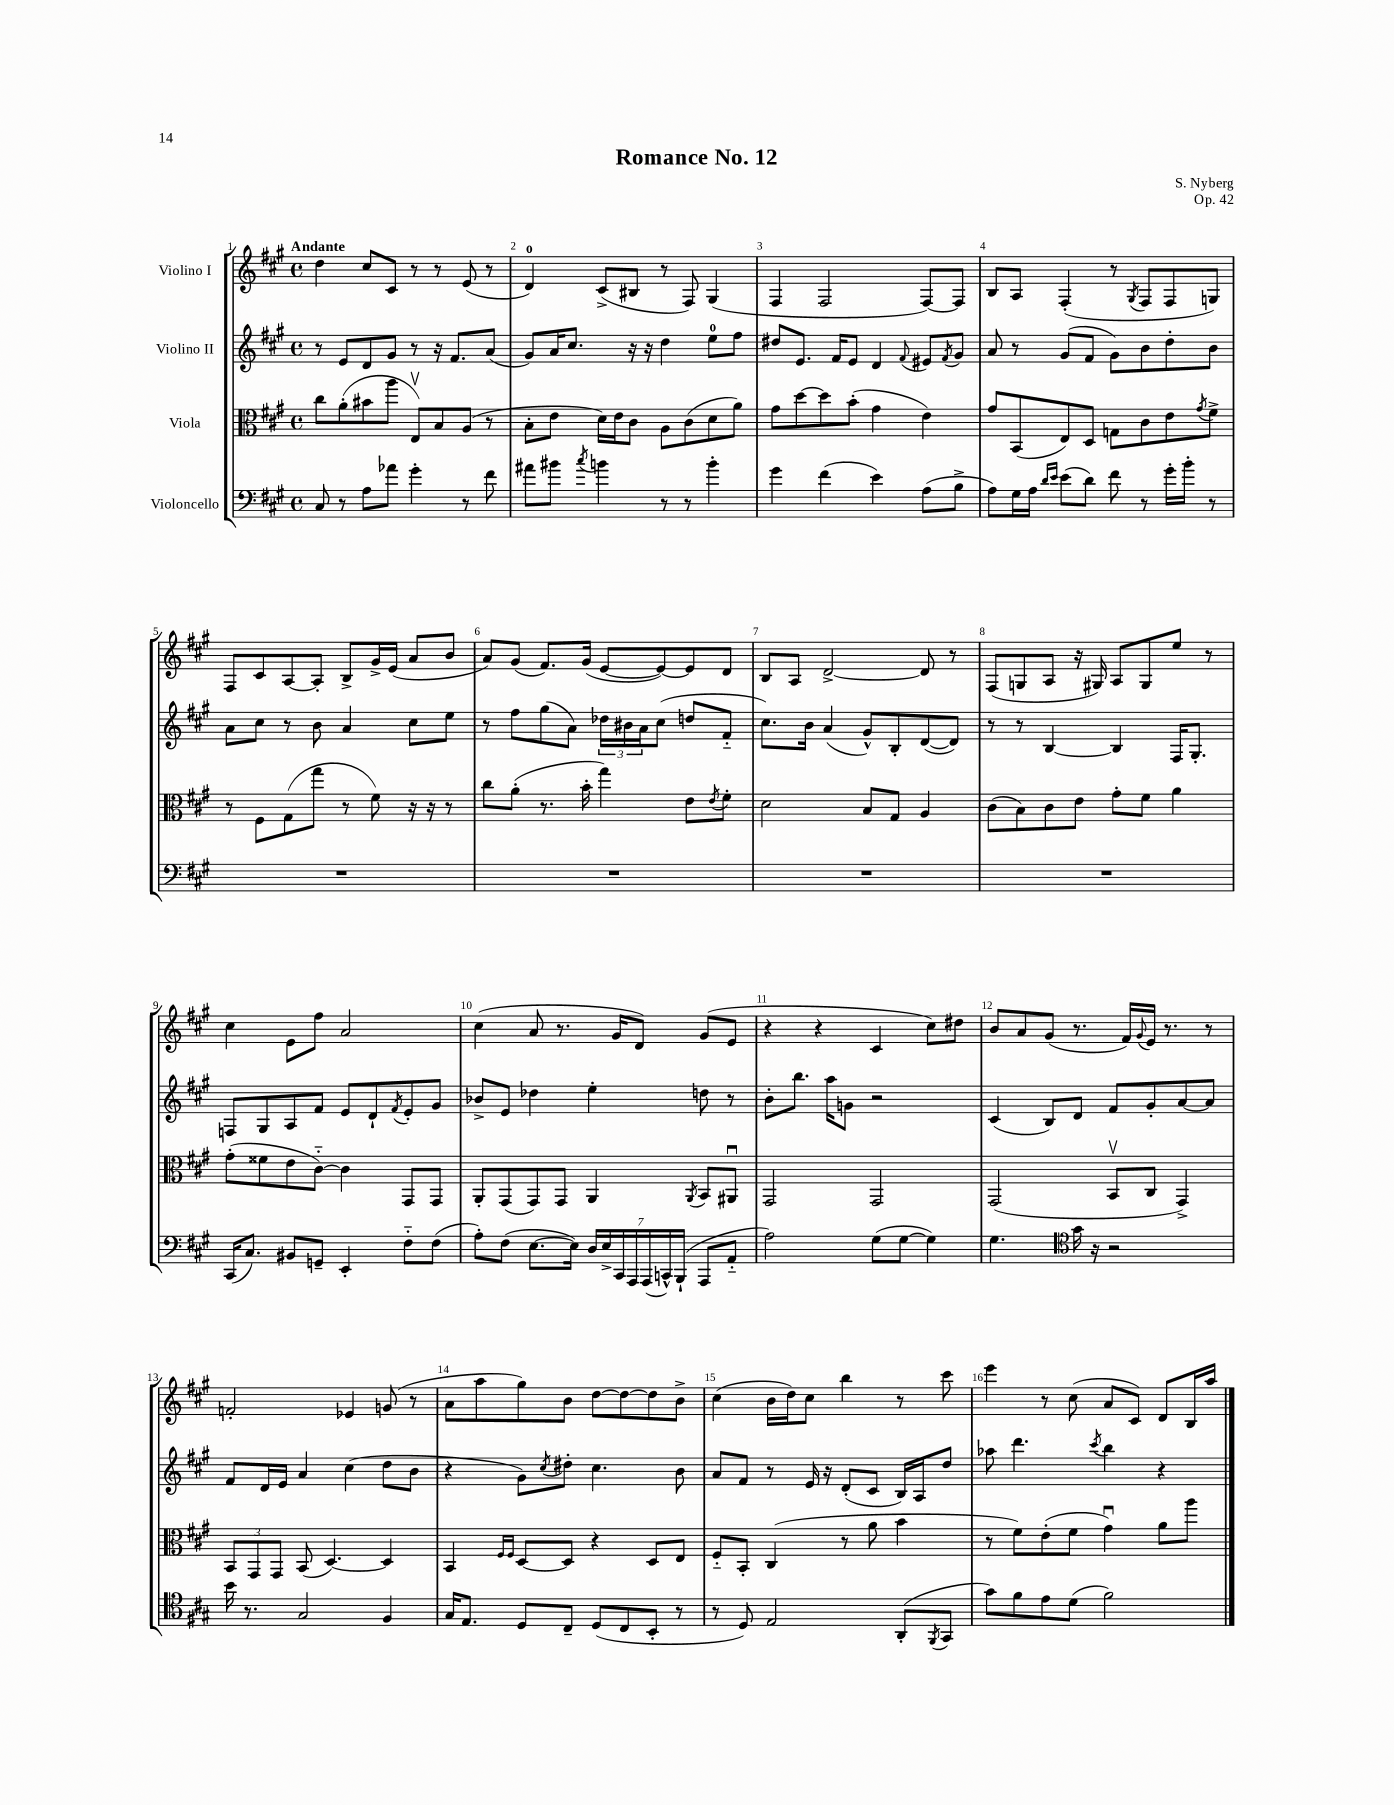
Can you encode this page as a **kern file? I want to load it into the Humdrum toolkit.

**kern	**kern	**kern	**kern
*staff4	*staff3	*staff2	*staff1
*clefF4	*clefC3	*clefG2	*clefG2
*k[f#c#g#]	*k[f#c#g#]	*k[f#c#g#]	*k[f#c#g#]
*M4/4	*M4/4	*M4/4	*M4/4
*met(c)	*met(c)	*met(c)	*met(c)
8C#	8cc#	8r	4dd
8r	(8a'	8e	.
8A	8b#	8d	8cc#
8a-	8aa	8g#	8c#
4g#'	8Ev)	8r	8r
.	8B	16r	8r
.	.	8.f#	.
8r	(8A	.	(8e
8f#	8r	(8a	8r
=	=	=	=
8a#	8B'	8g#)	4d)
8b#	8e	16a	.
.	.	8.cc#	.
8qcc#	.	.	.
4b	16d)	.	(8c#^
.	16e	.	.
.	8c#	16r	8B#
.	.	16r	.
8r	8A	4dd	8r
8r	(8c#	.	8F#)
4b'	8d	8ee	(4G#
.	8a)	8ff#	.
=	=	=	=
4g#	8g#	8dd#	4F#
.	[8dd	8.e	.
(4f#	8dd]	.	2F#
.	.	16f#	.
.	(8b'	8e	.
4e)	4g#	4d	.
.	.	8qqf#	.
(8A	4e)	8e#	[8F#)
.	.	8qf#	.
8B^	.	8g#	8F#]
=	=	=	=
8A)	8g#	8a	8B
16G#	(8BB	8r	8A
16A	.	.	.
16qqd	.	.	.
16qqe	.	.	.
(8e	8E)	(8g#	(4F#'
8d)	8D	8f#	.
8f#	8G	8g#)	8r
.	.	.	8qG#
8r	8c#	8b	8F#
16g#'	8e	8dd'	8F#
16b'	.	.	.
.	8qg#	.	.
8r	8f#^	8b	8G)
=	=	=	=
1r	8r	8a	8F#
.	8F#	8cc#	8c#
.	(8G#	8r	[8A
.	8gg#	8b	8A']
.	8r	4a	8B^
.	8f#)	.	16g#^
.	.	.	(16e
.	16r	8cc#	8a
.	16r	.	.
.	8r	8ee	8b
=	=	=	=
1r	8cc#	8r	8a)
.	(8a'	8ff#	(8g#
.	8.r	(8gg#	8.f#)
.	.	8a)	.
.	16b'	.	(16g#
.	4gg#)	24dd-	[8e
.	.	24b#	.
.	.	24a	.
.	.	(8cc#	8e_)
.	8e	8dd	8e]
.	8qe	.	.
.	8f#'	8f#'~	8d
=	=	=	=
1r	2d	8.cc#)	8B
.	.	.	8A
.	.	16b	.
.	.	(4a	[2d^
.	8B	8g#^^)	.
.	8G#	8B'	.
.	4A	([8d	8d]
.	.	8d])	8r
=	=	=	=
1r	(8c#	8r	(8F#
.	8B)	8r	8G
.	8c#	[4B	8A
.	8e	.	16r
.	.	.	16G#)
.	8g#'	4B]	8A
.	8f#	.	8G#
.	4a	16F#	8ee
.	.	8.G#'	.
.	.	.	8r
=	=	=	=
(16CC#	(8g#'	8F	4cc#
8.C#)	.	.	.
.	8f##	8G#	.
8BB#	8e	8A	8e
8GG~	[8c#'~)	8f#	8ff#
4EE'	4c#]	8e	2a
.	.	8d`	.
.	.	8qf#	.
8F#'~	8GG#	8e'	.
(8F#	8GG#	8g#	.
=	=	=	=
8A')	8AA'	8b-^	(4cc#
(8F#	(8GG#	8e	.
[8.E	8GG#)	4dd-	8a
.	8GG#	.	8.r
16E])	.	.	.
28D	4AA	4ee'	.
28E^	.	.	.
.	.	.	16g#
28CC#	.	.	.
28AAA	.	.	.
.	.	.	8d)
(28AAA	.	.	.
28CC^^)	.	.	.
(28BBB`	.	.	.
.	8qAA	.	.
8AAA	8BB	8dd	(8g#
8AA'~	8AA#u	8r	8e
=	=	=	=
2A)	2GG#	8b'	4r
.	.	8.bb	.
.	.	.	4r
.	.	16aa	.
.	.	8g	.
(8G#	2GG#	2r	4c#
[8G#	.	.	.
4G#])	.	.	8cc#)
.	.	.	8dd#
=	=	=	=
4.G#	(2GG#	(4c#	8b
.	.	.	8a
.	.	8B)	(8g#
*clefC4	*	*	*
16g#	.	8d	8.r
16r	.	.	.
2r	8BBv	8f#	.
.	.	.	16f#)
.	.	.	8qqg#
.	8C#	8g#'	16e
.	.	.	8.r
.	4GG#^)	[8a	.
.	.	8a]	8r
=	=	=	=
16b	12BB	8f#	2f'
8.r	.	.	.
.	12GG#	.	.
.	.	16d	.
.	12GG#	.	.
.	.	16e	.
2G#	(8BB	4a	.
.	[4.D)	.	.
.	.	(4cc#	4e-
4F#	4D]	8dd	(8g
.	.	8b	8r
=	=	=	=
16G#	4BB	4r	8a
8.E	.	.	.
.	.	.	8aa
.	16qqF#	.	.
.	16qqF#	.	.
8D	[8D	8g#)	8gg#)
.	.	8qcc#	.
8C#~	8D]	8dd#'	8b
(8D	4r	4.cc#	[8dd
8C#	.	.	8dd_
8BB'	8D	.	8dd]
8r	8E	8b	8b^
=	=	=	=
8r	8F#'~	8a	(4cc#
8D)	8BB'	8f#	.
2E	(4C#	8r	16b
.	.	.	16dd)
.	.	16e	8cc#
.	.	16r	.
.	8r	(8d'	4bb
.	8a	8c#	.
(8AA'	4b	16B)	8r
.	.	16A	.
8qFF#	.	.	.
8GG#	.	8dd	8ccc#
=	=	=	=
8g#)	8r	8aa-	4eee
8f#	8f#)	4.ddd	.
8e	(8e'	.	8r
(8d	8f#	.	(8cc#
.	.	8qccc#	.
2f#)	4g#u)	4bb	8a
.	.	.	8c#)
.	8a	4r	8d
.	8aa	.	16B
.	.	.	16aa
==	==	==	==
*-	*-	*-	*-
